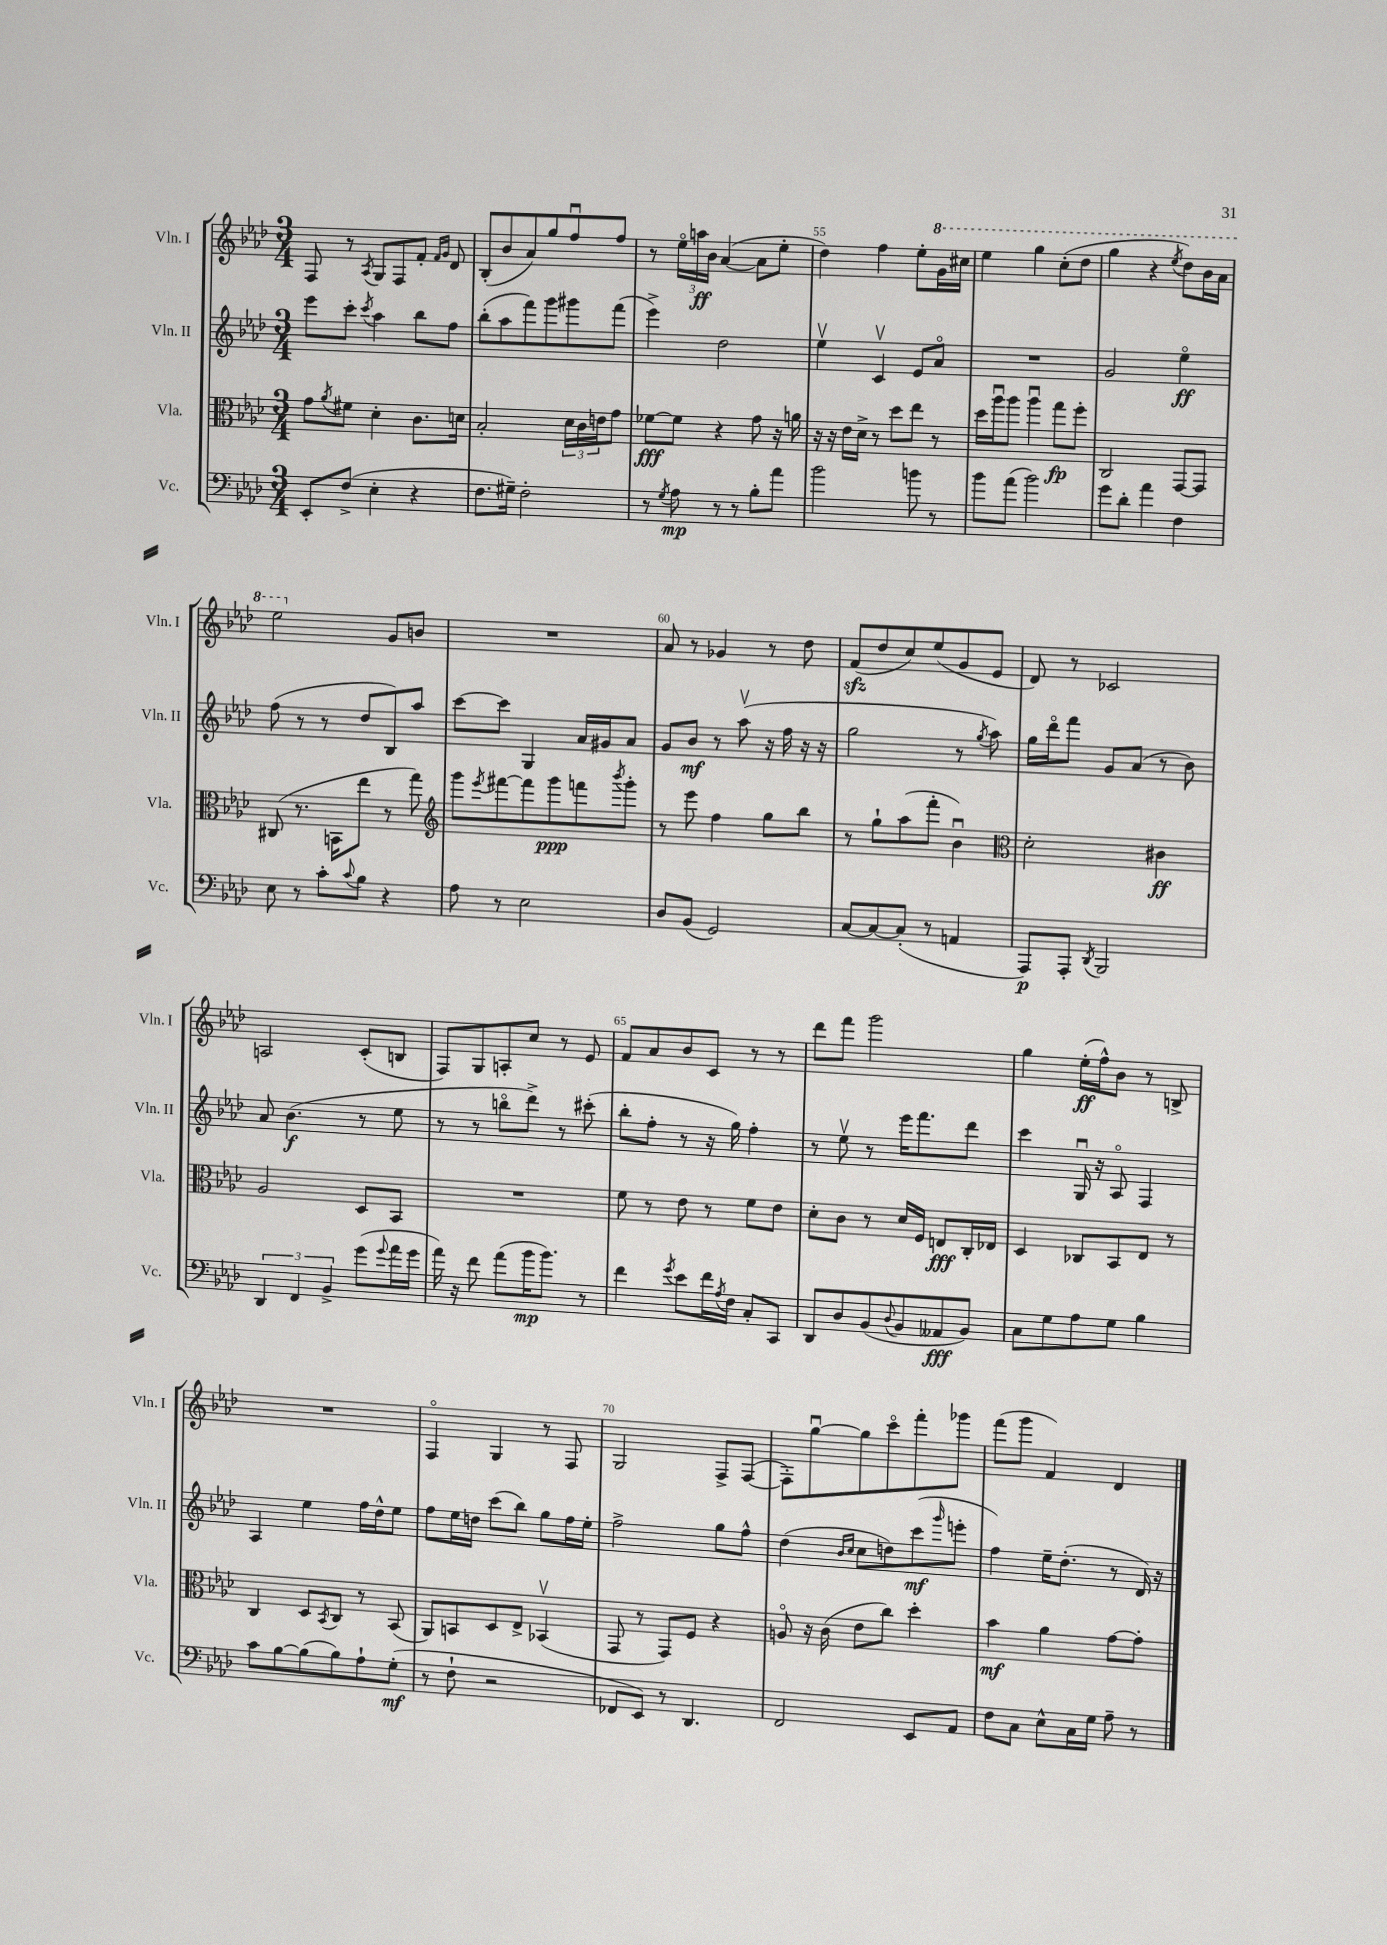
<<
\new StaffGroup <<
\new Staff = "s0" \with { instrumentName = "Vln. I" shortInstrumentName = "Vln. I" } {
    \clef treble \key aes \major \numericTimeSignature \time 3/4
    f8 r8 \acciaccatura { aes8 } g8 f8 f'8-. \grace { f'16 g'16 } des'8 |
    bes8-.( bes'8 aes'8) g''8 f''8\downbow f''8 |
    r8 \tuplet 3/2 { ees''16\flageolet a''16\ff bes'16 } aes'4~( aes'8 ees''8-. |
    des''4) f''4 ees''8-. \ottava #1 g''16 cis'''16 |
    ees'''4 g'''4 c'''8-.( des'''8 |
    g'''4 r4 \acciaccatura { ees'''8 } des'''8) bes''16 aes''16 |
    ees'''2 \ottava #0 g'8 b'8 |
    R2. |
    aes'8 r8 ges'4 r8 des''8 |
    f'8\sfz( des''8 c''8) ees''8( g'8 ees'8 |
    des'8) r8 ces'2 |
    a2 c'8-.( b8 |
    f8) g8 a8-. c''8 r8 ees'8 |
    f'8 aes'8 bes'8 c'8 r8 r8 |
    des'''8 f'''8 g'''2 |
    g''4 ees''16-.\ff( f''16-^) bes'8 r8 b8-> |
    R2. |
    f4\flageolet g4 r8 f8 |
    g2 f8-> f8~( |
    f8-.) g''8~\downbow g''8 c'''8\flageolet f'''8-. ges'''8 |
    f'''8( g'''8 f'4) des'4 \bar "|." |
}
\new Staff = "s1" \with { instrumentName = "Vln. II" shortInstrumentName = "Vln. II" } {
    \clef treble \key aes \major \numericTimeSignature \time 3/4
    ees'''8 c'''8-. \acciaccatura { c'''8 } aes''4 bes''8 f''8 |
    bes''8-.( aes''8 f'''8) g'''8 gis'''8 f'''8( |
    ees'''4->) des''2 |
    ees''4\upbow c'4\upbow ees'8 aes'8\flageolet |
    R2. |
    g'2 ees''4\flageolet\ff |
    f''8( r8 r8 des''8 bes8) aes''8 |
    c'''8~ c'''8 g4 aes'16 gis'16 aes'8 |
    g'8 bes'8\mf r8 aes''8\upbow( r16 f''16 r16 r16 |
    g''2 r8 \acciaccatura { g''8 } aes''8) |
    g''16 des'''16\flageolet f'''8 g'8 aes'8( r8 bes'8) |
    aes'8 bes'4.\f( r8 ees''8 |
    r8 r8 b''8\flageolet des'''8->) r8 cis'''8-.( |
    bes''8-. f''8-. r8 r16 g''16) f''4-. |
    r8 ees''8\upbow r8 ees'''16 f'''8. des'''8 |
    c'''4 g16\downbow r16 aes8\flageolet f4 |
    aes4 ees''4 f''16 des''16-^ ees''8 |
    f''8 ees''16 d''16 c'''8( bes''8) g''8 f''16 ees''16-. |
    f''2-> g''8 f''8-^ |
    des''4( \grace { bes'16 c''16 } c''8 d''8) c'''8\mf( \grace { g'''16 } e'''8-. |
    f''4) ees''16-- des''8.-.( r8 des'16) r16 \bar "|." |
}
\new Staff = "s2" \with { instrumentName = "Vla." shortInstrumentName = "Vla." } {
    \clef alto \key aes \major \numericTimeSignature \time 3/4
    g'8 \acciaccatura { aes'8 } fis'8 des'4-. c'8. d'16 |
    bes2-. \tuplet 3/2 { des'16 c'16 e'16 } g'8 |
    fes'8~\fff fes'8 r4 g'8 r16 a'16 |
    r16 r16 ees'16 des'16-> r8 des''8 ees''8 r8 |
    des''16 aes''16\downbow aes''8 aes''4\downbow g''8\fp f''8-. |
    c2 g,8~ g,8 |
    cis8( r8. b,16 ees''8 r8 g''8) |
    \clef treble g'''8 \acciaccatura { ees'''8 } fis'''8~ fis'''8 g'''8\ppp f'''8 \acciaccatura { bes'''8 } g'''8-. |
    r8 ees'''8 f''4 g''8 bes''8 |
    r8 g''8-! aes''8( f'''8-. bes'4\downbow) |
    \clef alto des'2-. cis'4\ff |
    aes2 des8 bes,8 |
    R2. |
    f'8 r8 ees'8 r8 f'8 ees'8 |
    des'8-. c'8 r8 des'16 f16 e8\fff c16-. ees16 |
    des4 ces8 bes,8 ees8 r8 |
    c4 des8 \acciaccatura { bes,8 } c8 r8 bes,8( |
    aes,8) b,8 des8 ees8-> bes,4\upbow( |
    g,8 r8 g,8) f8 r4 |
    a8\flageolet r16 c'16( ees'8 c''8) des''4-. |
    bes'4\mf aes'4 g'8~ g'8-. \bar "|." |
}
\new Staff = "s3" \with { instrumentName = "Vc." shortInstrumentName = "Vc." } {
    \clef bass \key aes \major \numericTimeSignature \time 3/4
    ees,8-. f8->( ees4-. r4 |
    f8. gis16--) f2-. |
    r8 \acciaccatura { g8 } aes8\mp r8 r8 bes8-. aes'8 |
    bes'2 b'8 r8 |
    bes'8 aes'8( bes'2) |
    g'8 des'8-. aes'4 f4 |
    ees8 r8 c'8-. \appoggiatura { c'8 } bes8 r4 |
    aes8 r8 ees2 |
    des8 bes,8( g,2) |
    c8~ c8~ c8-.( r8 a,4 |
    aes,,8\p) aes,,8-. \acciaccatura { des,8 } bes,,2 |
    \tuplet 3/2 { des,4 f,4 bes,4-> } g'8( \appoggiatura { g'8 } aes'16 g'16 |
    aes'16) r16 f'8 aes'8( bes'16\mp bes'8.) r8 |
    f'4 \acciaccatura { g'8 } ees'8 f'16 \acciaccatura { aes8 } f16 c8-. c,8 |
    des,8 des8 bes,8( \appoggiatura { des8 } bes,8 aeses,8\fff bes,8) |
    c8 g8 aes8 g8 bes4 |
    c'8 bes8~ bes8( bes8) aes8-! g8-.\mf( |
    r8 f8-! r2 |
    fes,8 ees,8) r8 des,4. |
    f,2 ees,8 aes,8 |
    f8 c8 ees8-^ c16 g16 aes8-- r8 \bar "|." |
}
>>
>>
\layout { \context { \Score currentBarNumber = #52 \override BarNumber.break-visibility = ##(#f #t #t) barNumberVisibility = #(every-nth-bar-number-visible 5) } }
